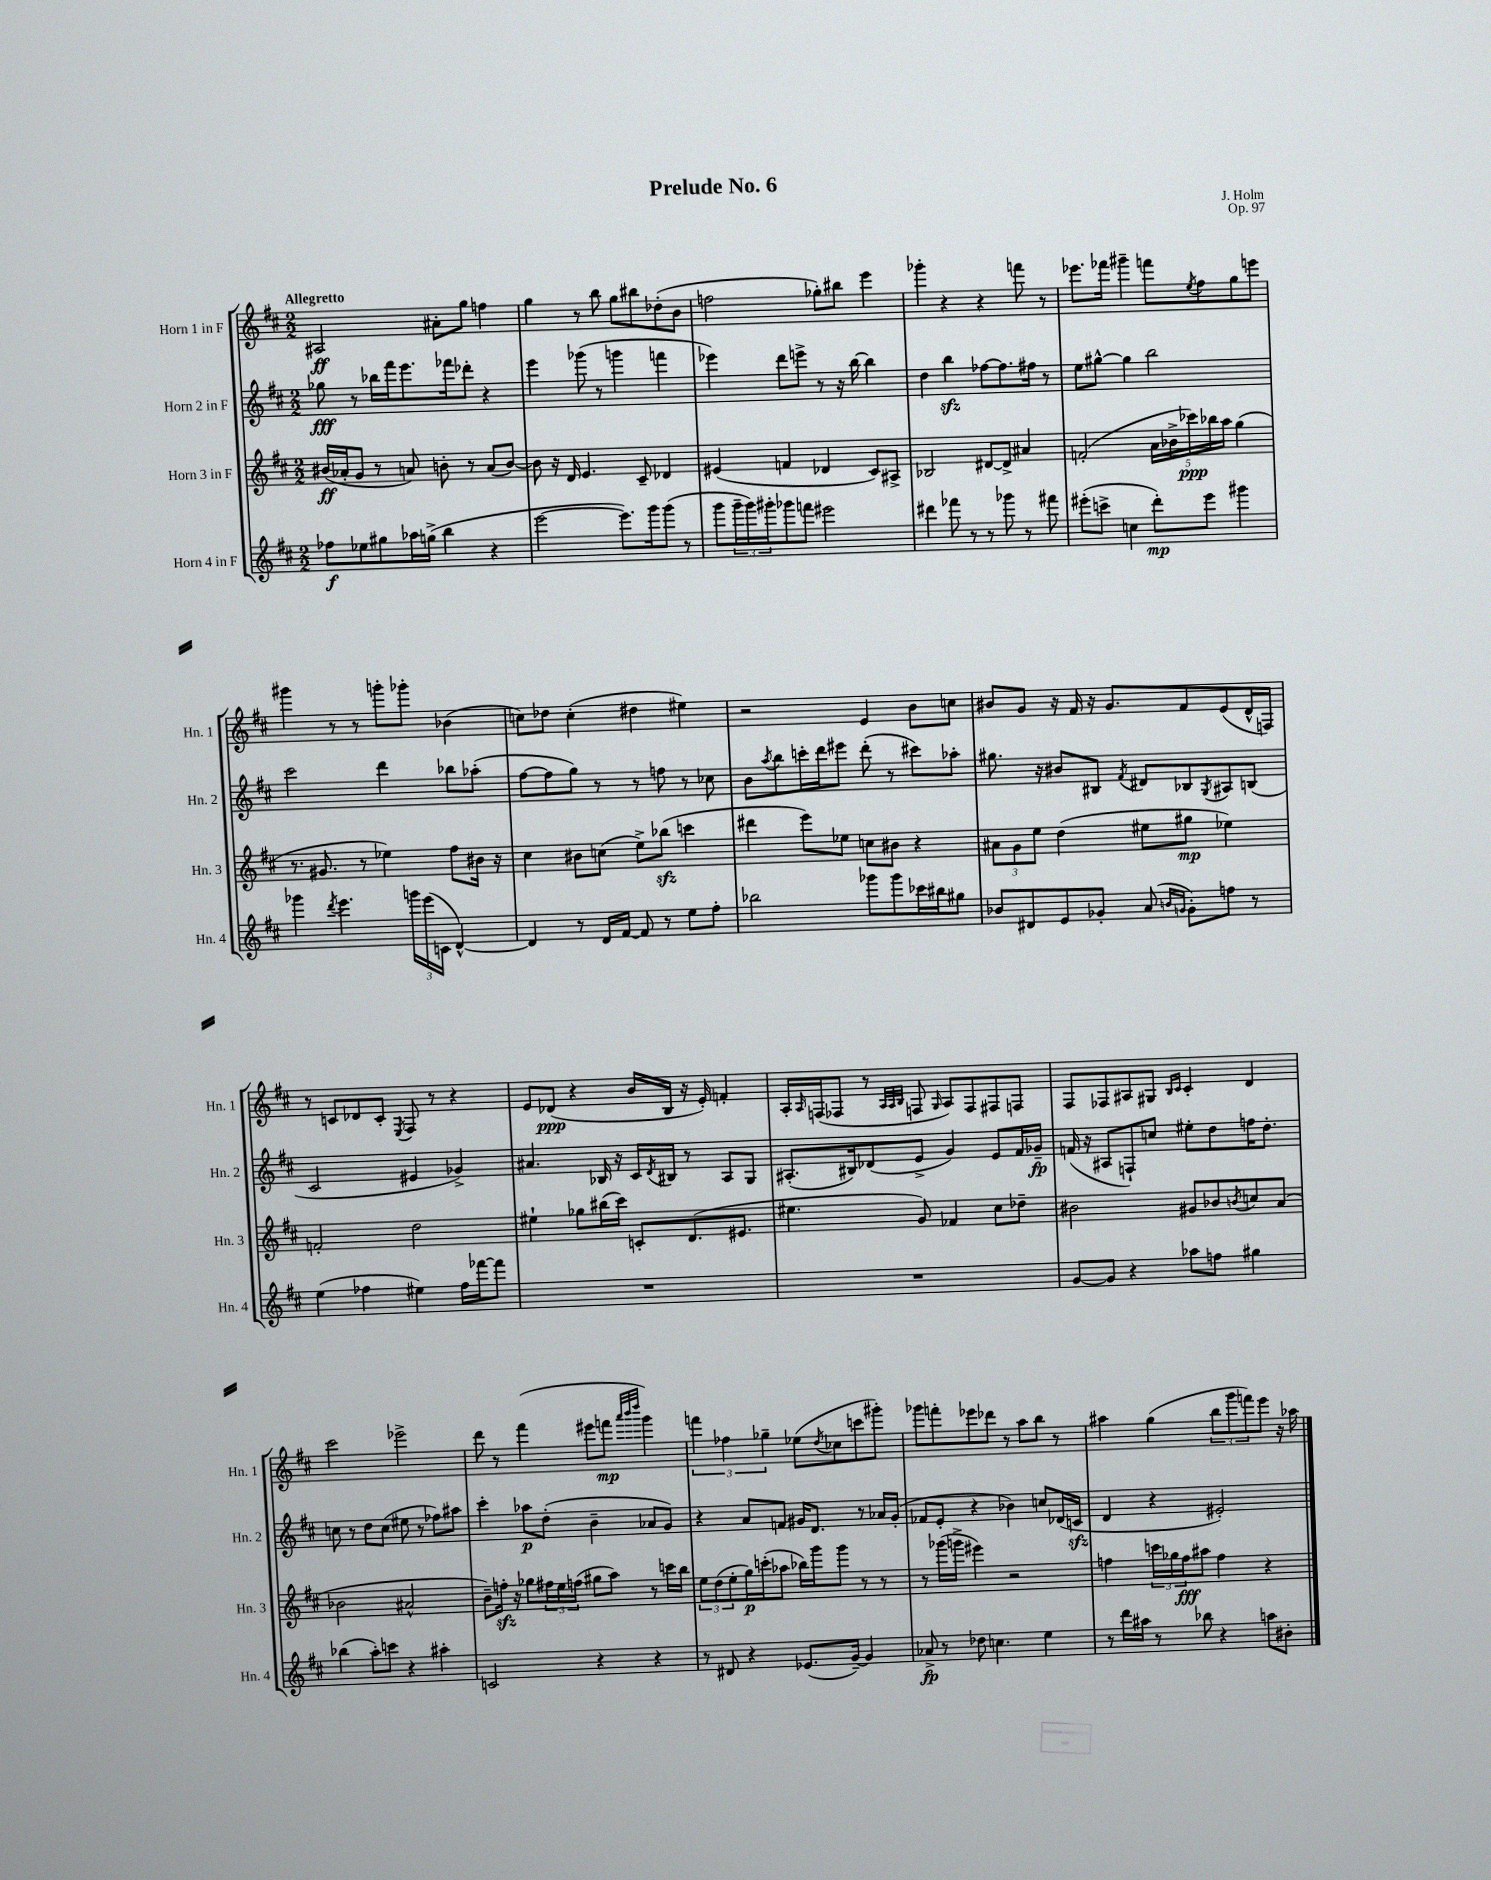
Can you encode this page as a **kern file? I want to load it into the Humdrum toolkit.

**kern	**dynam	**kern	**dynam	**kern	**dynam	**kern	**dynam
*part4	*part4	*part3	*part3	*part2	*part2	*part1	*part1
*staff4	*staff4	*staff3	*staff3	*staff2	*staff2	*staff1	*staff1
*I"Horn 4 in F	*	*I"Horn 3 in F	*	*I"Horn 2 in F	*	*I"Horn 1 in F	*
*I'Hn. 4	*	*I'Hn. 3	*	*I'Hn. 2	*	*I'Hn. 1	*
*clefG2	*	*clefG2	*	*clefG2	*	*clefG2	*
*k[f#c#]	*	*k[f#c#]	*	*k[f#c#]	*	*k[f#c#]	*
*M2/2	*	*M2/2	*	*M2/2	*	*M2/2	*
=1	=1	=1	=1	=1	=1	=1	=1
!	!	!	!	!	!	!LO:TX:a:B:t=Allegretto	!
8ff-X\L	f	(16b#X/LL	ff	8gg-X\	fff	2A#X/	ff
.	.	16a-X'/J	.	.	.	.	.
8ee-X\	.	8g/J	.	8r	.	.	.
8gg#X\	.	8r	.	16bb-X\LL	.	.	.
.	.	.	.	16fff#\J	.	.	.
16aa-X\L	.	8an/)	.	8.eee\	.	.	.
(16ggn^\JJ	.	.	.	.	.	.	.
4bb\	.	8bn'\	.	.	.	8a#X'\L	.
.	.	.	.	16fff-X\k	.	.	.
.	.	8r	.	8ddd-X'\J	.	8gg\J	.
4r	.	(8a/L	.	4r	.	4ffn\	.
.	.	[8b/J)	.	.	.	.	.
=2	=2	=2	=2	=2	=2	=2	=2
[2eee\	.	8b\]	.	4eee\	.	4gg\	.
.	.	16r	.	.	.	.	.
.	.	16d/	.	.	.	.	.
.	.	4.e/	.	(8ggg-X\	.	8r	.
.	.	.	.	8r	.	8bb\	.
8.eee\L])	.	.	.	4gggn\	.	8gg\L	.
.	.	8c#~/	.	.	.	8bb#X\	.
16ggg\k	.	.	.	.	.	.	.
(8ggg\J	.	4d-X/	.	4fffn\	.	(8dd-X'\	.
8r	.	.	.	.	.	8b\J	.
=3	=3	=3	=3	=3	=3	=3	=3
8ggg\L	.	(4e#X/	.	4eee-X\)	.	2ffn\	.
24ggg~\L	.	.	.	.	.	.	.
24ggg\)	.	.	.	.	.	.	.
24ggg#X'\J	.	.	.	.	.	.	.
8ggg-X\	.	4fn/	.	8ddd\L	.	.	.
8fffn\J	.	.	.	8eeen^\J	.	.	.
2eee#X\	.	4d-X/	.	8r	.	8gg-X'\L)	.
.	.	.	.	16r	.	8bb#X\J	.
.	.	.	.	[16bb\	.	.	.
.	.	8c#/L)	.	4bb\]	.	4eee\	.
.	.	8A#X^/J	.	.	.	.	.
=4	=4	=4	=4	=4	=4	=4	=4
4ddd#X\	.	2B-X/	.	4dd\	.	4ggg-X'\	.
8fff-X\	.	.	.	4bbzz\	.	4r	.
8r	.	.	.	.	.	.	.
8r	.	[8d#X/L	.	[8ff-X\L	.	4r	.
8ggg-X\	.	8d#^/J]	.	8.ff-\]	.	.	.
8r	.	4a#X/	.	.	.	8fffn\	.
.	.	.	.	16ff#X\Jk	.	.	.
8fff#X\	.	.	.	8r	.	8r	.
=5	=5	=5	=5	=5	=5	=5	=5
(8eee#X'\L	.	(2fn'/	.	8ee\L	.	8.eee-X\L	.
8cccn^\J	.	.	.	[8gg#X^^\J	.	.	.
.	.	.	.	.	.	16fff-X\Jk	.
4ccn\	.	.	.	4gg#\]	.	4ggg#X~\	.
8ddd'\L)	mp	20a\LL	.	2bb\	.	8fffn\L	.
.	.	20b-X^\	.	.	.	.	.
.	.	20ccc-X\)	ppp	.	.	.	.
.	.	.	.	.	.	8qee/	.
8eee#\J	.	.	.	.	.	8ff#\	.
.	.	20bb-X\	.	.	.	.	.
.	.	20aa\JJ	.	.	.	.	.
4ggg#X\	.	(4gg\	.	.	.	8gg\	.
.	.	.	.	.	.	8eeen\J	.
!!LO:LB:g=z
=6	=6	=6	=6	=6	=6	=6	=6
4ggg-X\	.	8.r	.	2ccc#\	.	4ggg#X\	.
.	.	8.g#X/	.	.	.	.	.
8qddd/	.	.	.	.	.	.	.
4.eee\	.	.	.	.	.	8r	.
.	.	8r	.	.	.	8r	.
.	.	4ee-X\)	.	4ddd\	.	8gggn'\L	.
24gggn\LL	.	.	.	.	.	8ggg-X'\J	.
(24eee\	.	.	.	.	.	.	.
24cn\JJ	.	.	.	.	.	.	.
[4d^^/)	.	8ff#\L	.	8bb-X\L	.	(4b-X\	.
.	.	16b#X\Jk	.	(8aa-X'\J	.	.	.
.	.	16r	.	.	.	.	.
=7	=7	=7	=7	=7	=7	=7	=7
4d/]	.	4cc#\	.	[8ff#\L	.	8ccn\L)	.
.	.	.	.	8ff#\]	.	8dd-X\J	.
8r	.	8b#X\L	.	8gg\J)	.	(4cc'\	.
16d/LL	.	(8ccn\J	.	8r	.	.	.
[16f#/JJ	.	.	.	.	.	.	.
8f#/]	.	8ee^\L)	.	8r	.	4dd#X\	.
8r	.	(8bb-Xzz\J	.	8ffn\	.	.	.
8ee\L	.	4cccn\	.	8r	.	4ee#X\)	.
8ff#'\J	.	.	.	8cc-X\	.	.	.
=8	=8	=8	=8	=8	=8	=8	=8
2bb-X\	.	4ddd#X\	.	8b\L	.	2r	.
.	.	.	.	8qaa/	.	.	.
.	.	.	.	8bb\	.	.	.
.	.	8eee\L)	.	16cccn'\L	.	.	.
.	.	.	.	16ddd\J	.	.	.
.	.	8ee-X\J	.	8eee#X\J	.	.	.
8ggg-X\L	.	8ccn\L	.	(8ddd'\	.	4e/	.
8ggg-\	.	8b#X\J	.	8r	.	.	.
16ccc-X\L	.	4r	.	8ccc#X\L)	.	8b\L	.
16bb#X\J	.	.	.	.	.	.	.
8gg#X\J	.	.	.	8aa-X'\J	.	8ccn\J	.
=9	=9	=9	=9	=9	=9	=9	=9
8b-X/L	.	12a#X\L	.	8.gg#X\	.	8b#X/L	.
.	.	12g\	.	.	.	.	.
8d#X/	.	.	.	.	.	8g/J	.
.	.	12ee\J	.	.	.	.	.
.	.	.	.	16r	.	.	.
8e/	.	(4dd\	.	8b#X/L	.	16r	.
.	.	.	.	.	.	16f#/	.
8g-X'/J	.	.	.	8B#X/J	.	16r	.
.	.	.	.	.	.	8.g/L	.
.	.	.	.	8qf#/	.	.	.
(8a/	.	8ee#X\L	.	8d#X/L	.	.	.
16qqbn/LL	.	.	.	.	.	.	.
16qqgn/JJ	.	.	.	.	.	.	.
8g'\L)	.	8gg#X\J	mp	8B-X/	.	8f#/	.
.	.	.	.	8qG/	.	.	.
8ffn\J	.	4ee-X\)	.	8A#X/	.	(8e/	.
8r	.	.	.	(8Bn/J	.	16d^^/L	.
.	.	.	.	.	.	16Fn/JJ)	.
!!LO:LB:g=z
=10	=10	=10	=10	=10	=10	=10	=10
(4ee\	.	2fn'/	.	2c#/	.	8r	.
.	.	.	.	.	.	8cn/L	.
4ff-X\	.	.	.	.	.	8d-X/	.
.	.	.	.	.	.	8c'/J	.
.	.	.	.	.	.	8qE/	.
4ee#X\)	.	2dd\	.	4e#X/	.	8F#/	.
.	.	.	.	.	.	8r	.
16ff-\LL	.	.	.	4g-X^/)	.	4r	.
[16fff-X\J	.	.	.	.	.	.	.
8fff-\J]	.	.	.	.	.	.	.
=11	=11	=11	=11	=11	=11	=11	=11
1r	.	4ee#X`\	.	4.a#X/	.	8e/L	.
.	.	.	.	.	.	(8d-X/J	ppp
.	.	8gg-X\L	.	.	.	4r	.
.	.	(16bb#X\L	.	16B-X/	.	.	.
.	.	16ccc#\JJ)	.	16r	.	.	.
.	.	8cn'/L	.	16c#/LL	.	16b/LL	.
.	.	.	.	8qd/	.	.	.
.	.	.	.	16B#X/JJ	.	16B/JJ	.
.	.	(8.d/	.	8r	.	16r	.
.	.	.	.	.	.	16e'/)	.
.	.	.	.	8A/L	.	4fn'/	.
.	.	8.e#X/J	.	.	.	.	.
.	.	.	.	8G/J	.	.	.
=12	=12	=12	=12	=12	=12	=12	=12
1r	.	4.ee#X\	.	(8.A#X'/L	.	16A'/LL	.
.	.	.	.	.	.	16qqA/	.
.	.	.	.	.	.	(16Fn/J	.
.	.	.	.	.	.	8F-X/J	.
.	.	.	.	16B#X/k)	.	.	.
.	.	.	.	(8d-X/	.	8r	.
.	.	.	.	.	.	32qqA/LLL	.
.	.	.	.	.	.	32qqA/	.
.	.	.	.	.	.	32qqB/JJJ	.
.	.	8g/)	.	8e^/J	.	8Fn/	.
.	.	.	.	.	.	16qqG/	.
.	.	4f-X/	.	4g/)	.	8A/L)	.
.	.	.	.	.	.	8F/	.
.	.	8cc#\L	.	8e/L	.	8F#X/	.
.	.	8dd-X~\J	.	16f#/L	.	8Fn/J	.
.	.	.	.	16g-X~/JJ	fp	.	.
=13	=13	=13	=13	=13	=13	=13	=13
[8g/L	.	2b#X\	.	(16fn/	.	8F#/L	.
.	.	.	.	16r	.	.	.
8g/J]	.	.	.	8A#X/L	.	8F-X/	.
4r	.	.	.	8Fn`/)	.	8A#X/	.
.	.	.	.	8ccn/J	.	8G#X/J	.
.	.	.	.	.	.	16qqB/LL	.
.	.	.	.	.	.	16qqc#/JJ	.
8aa-X\L	.	8g#X/L	.	8ee#X'\L	.	4c#'/	.
8ffn\J	.	8b-X/	.	8dd\	.	.	.
.	.	8qbn/	.	.	.	.	.
4gg#X\	.	8ccn/	.	16ffn\K	.	4d/	.
.	.	.	.	8.dd'\J	.	.	.
.	.	(8a/J	.	.	.	.	.
!!LO:LB:g=z
=14	=14	=14	=14	=14	=14	=14	=14
(4bb-X\	.	2b-X\	.	8ccn\	.	2ccc#\	.
.	.	.	.	8r	.	.	.
8aa'\L)	.	.	.	8dd\L	.	.	.
8cccn\J	.	.	.	(8cc\J	.	.	.
4r	.	2a#X^^/	.	8ee#X\	.	2eee-X^\	.
.	.	.	.	8r	.	.	.
4aa#X'\	.	.	.	8ff-X\L)	.	.	.
.	.	.	.	8aa#X\J	.	.	.
=15	=15	=15	=15	=15	=15	=15	=15
2cn/	.	8b~\L)	.	4ccc#'\	.	8ddd\	.
.	.	16ffnzz'\Jk	.	.	.	8r	.
.	.	16r	.	.	.	.	.
.	.	8gg-X\L	.	8aa-X\L	p	(4fff#\	.
.	.	24ff#X\L	.	(8dd'\J	.	.	.
.	.	24ee\	.	.	.	.	.
.	.	(24ffn\JJ	.	.	.	.	.
4r	.	8gg#X\L	.	4b~\	.	8eee#X\L	.
.	.	8aa\J)	.	.	.	8fffn\J	mp
.	.	.	.	.	.	32qqaaa/LLL	.
.	.	.	.	.	.	32qqbbb/	.
.	.	.	.	.	.	32qqdddd/JJJ	.
4r	.	8r	.	8a-X/L	.	4ggg\)	.
.	.	16cccn\LL	.	8g/J)	.	.	.
.	.	16bb\JJ	.	.	.	.	.
=16	=16	=16	=16	=16	=16	=16	=16
8r	.	12ee\L	.	4r	.	6fffn\	.
.	.	(12dd\	.	.	.	.	.
8d#X/	.	.	.	.	.	.	.
.	.	12ee'\	.	.	.	6ff-X\	.
4r	.	16gg\L)	p	8a/L	.	.	.
.	.	(16cccn'\J	.	.	.	.	.
.	.	.	.	.	.	6gg-X~\	.
.	.	8aa-X\J	.	8fn/J	.	.	.
(8.e-X/L	.	16bb-X\LL)	.	16g#X/KL	.	(8ee-X\L	.
.	.	16ggg\J	.	8.d/J	.	.	.
.	.	.	.	.	.	8qdd/	.
.	.	8ggg\J	.	.	.	8cc-X\	.
[16g~/Jk)	.	.	.	.	.	.	.
4g/]	.	8r	.	8r	.	8cccn\	.
.	.	8r	.	16a-X/LL	.	8ggg#X'\J)	.
.	.	.	.	(16g#'/JJ	.	.	.
=17	=17	=17	=17	=17	=17	=17	=17
8a-X^/	fp	8r	.	8f-X/L	.	8ggg-X\L	.
8r	.	(16ggg-X\LL	.	8e'/J	.	8fffn'\	.
.	.	16gggn^\JJ	.	.	.	.	.
8dd-X\	.	4eee#X\)	.	4r	.	8eee-X\	.
4.ccn\	.	.	.	.	.	8ddd-X\J	.
.	.	2r	.	4b-X\)	.	8r	.
.	.	.	.	.	.	8aa\L	.
4ee\	.	.	.	8ccn/L	.	8bb\J	.
.	.	.	.	(16d-X/L	.	8r	.
.	.	.	.	16cnzz/JJ	.	.	.
=18	=18	=18	=18	=18	=18	=18	=18
8r	.	4ffn\	.	4d/	.	4aa#X\	.
16ddd\LL	.	.	.	.	.	.	.
16aa#X\JJ	.	.	.	.	.	.	.
8r	.	24cccn\LL	.	4r	.	(4gg\	.
.	.	24gg-X\	.	.	.	.	.
.	.	24ff\J	fff	.	.	.	.
8bb-X\	.	8aa#X\J	.	.	.	.	.
4r	.	4ff\	.	2e#X'/)	.	12bb\L	.
.	.	.	.	.	.	12ggg\	.
.	.	.	.	.	.	12fffn\)	.
8aan\L	.	4r	.	.	.	8eee\J	.
8b#X'\J	.	.	.	.	.	16r	.
.	.	.	.	.	.	16aa-X\	.
==	==	==	==	==	==	==	==
*-	*-	*-	*-	*-	*-	*-	*-
